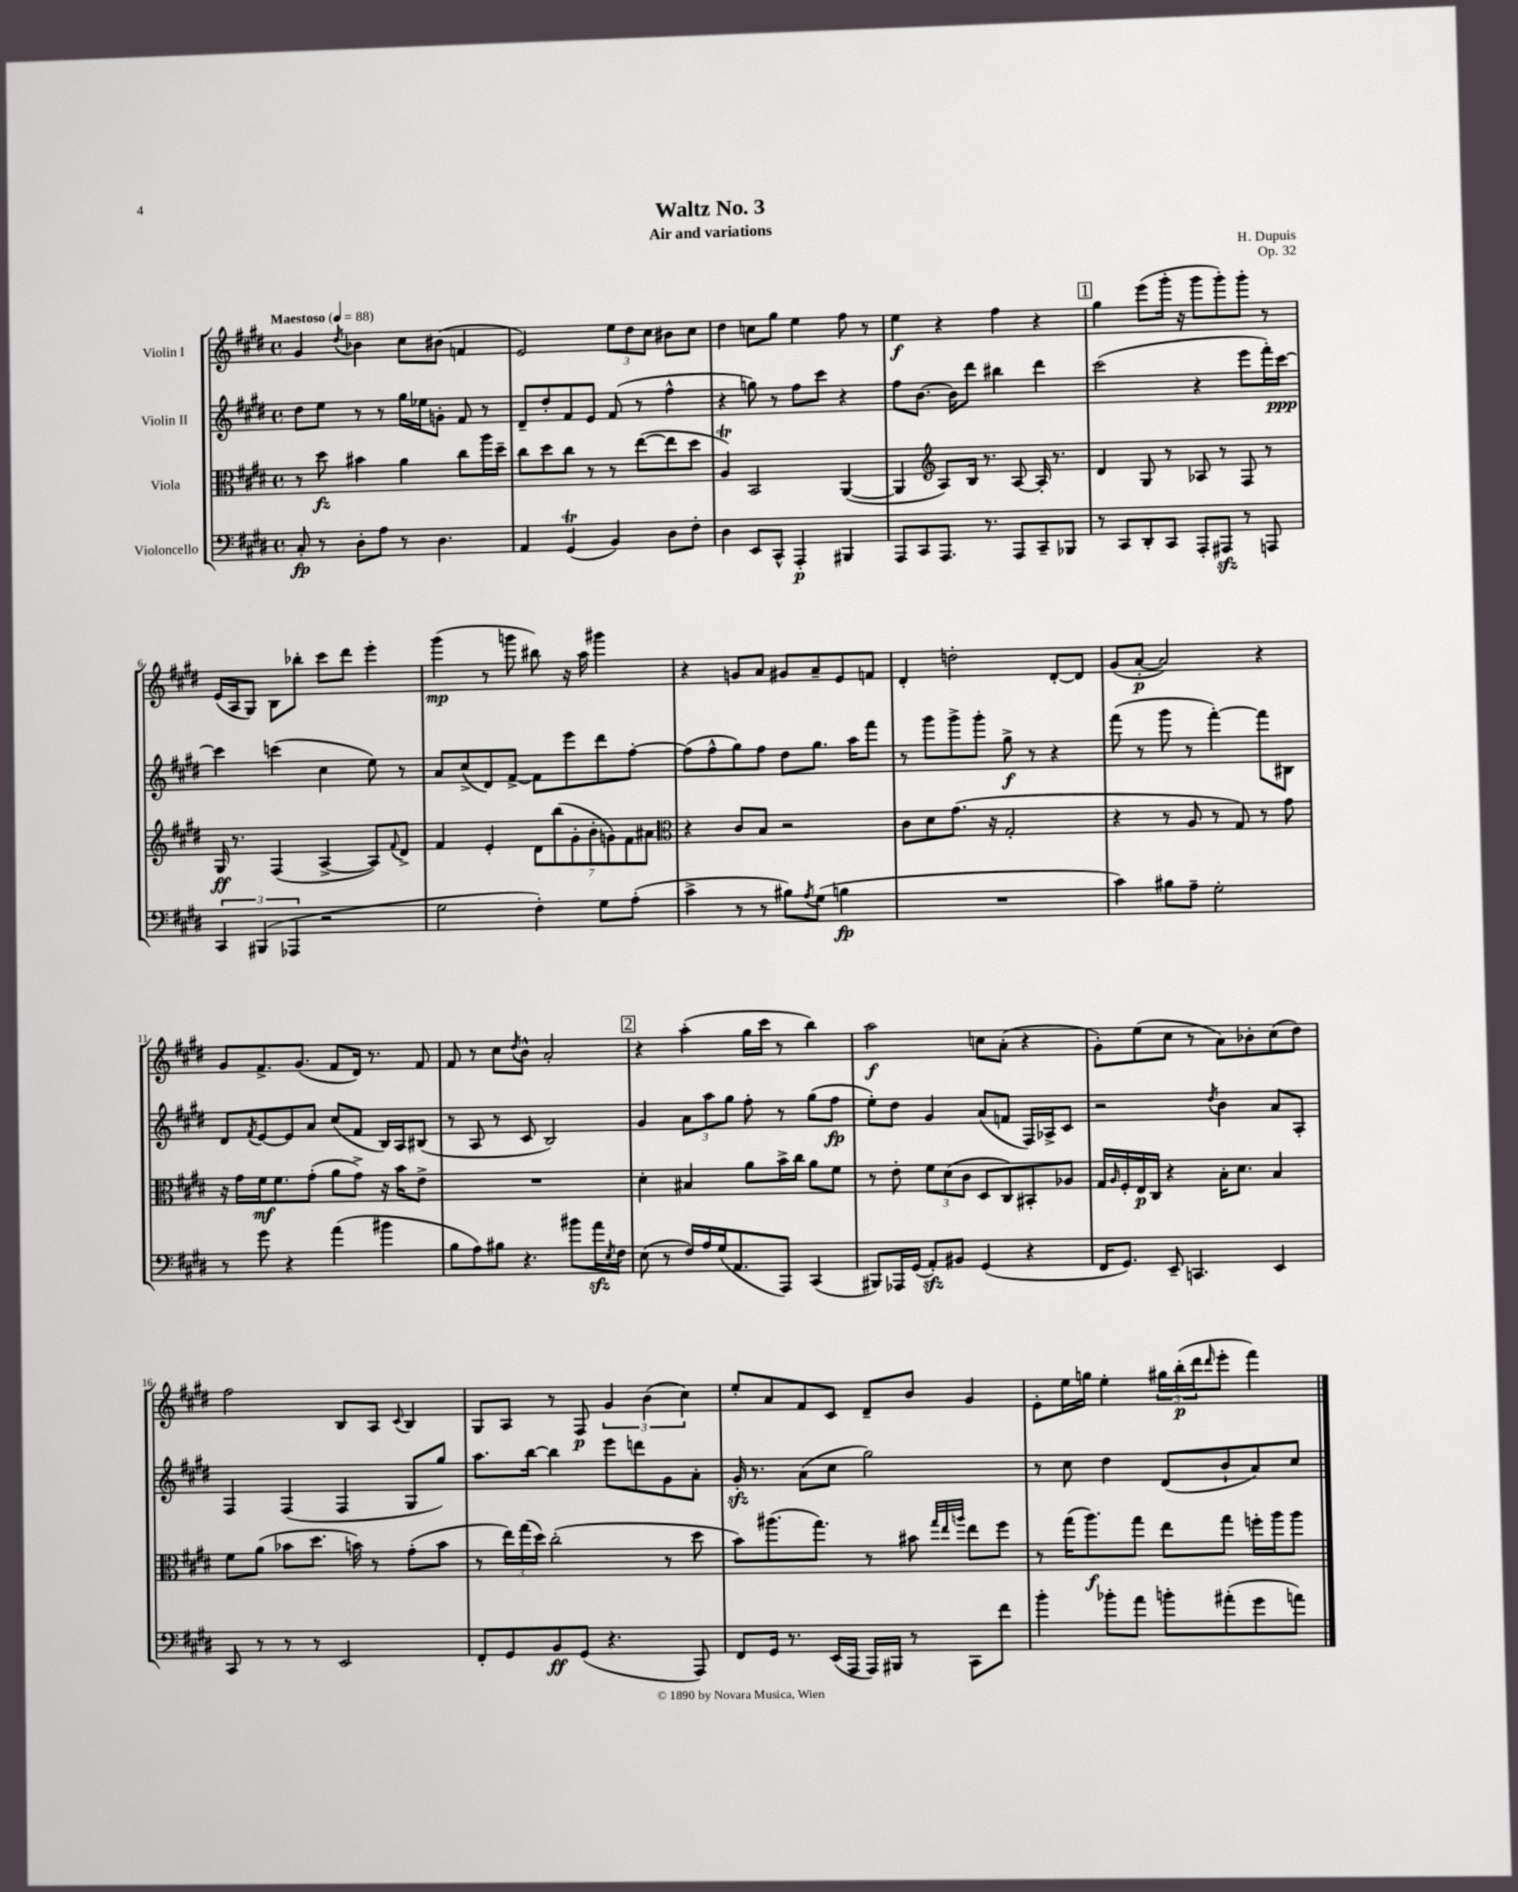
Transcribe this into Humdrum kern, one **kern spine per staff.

**kern	**kern	**kern	**kern
*staff4	*staff3	*staff2	*staff1
*clefF4	*clefC3	*clefG2	*clefG2
*k[f#c#g#d#]	*k[f#c#g#d#]	*k[f#c#g#d#]	*k[f#c#g#d#]
*M4/4	*M4/4	*M4/4	*M4/4
*met(c)	*met(c)	*met(c)	*met(c)
*MM88	*MM88	*MM88	*MM88
8C#'	8r	8dd#	4g#
8r	8dd#	8ee	.
.	.	.	8qdd#
8D#'	4b#	8r	4b-
8A	.	8r	.
8r	4a	16gg#	8cc#
.	.	16ee-	.
4.D#	.	8g'	(8b#
.	8cc#	8f#	4f
.	16aa	8r	.
.	16dd#~	.	.
=	=	=	=
4AA	8cc#	8d#~	2e)
.	8dd#	8dd#'	.
(4GG#	8cc#	8f#	.
.	8r	8e	.
4BB)	8r	(8f#	12ee
.	.	.	12dd#
.	([8ee	8r	.
.	.	.	12cc#
8D#	8ee]	4ff#^^	8b#
8F#'	8dd#	.	8cc#
=	=	=	=
4D#	4A)	4r	4dd#
8EE	2BB	8gg)	8cc
8CC#^^	.	8r	8gg#
4AAA'	.	8ff#	4ee
.	.	8ccc#	.
4BBB#	([4AA	4r	8ff#
.	.	.	8r
=	=	=	=
8AAA	4AA]	8ff#	4ee
8CC#	.	[8.b	.
*	*clefG2	*	*
8.AAA	8A)	.	4r
.	.	16b]	.
.	16B	8ddd#	.
8.r	8.r	.	.
.	.	4bb#	4ff#
8AAA	[8A	.	.
8CC#~	16A']	4ddd#	4r
.	8.r	.	.
8BBB-	.	.	.
=	=	=	=
8r	4d#	(2ccc#	4gg#
8CC#	.	.	.
8DD#'	8G#	.	(8eee
8CC#	8r	.	16ggg#'
.	.	.	16r
8AAA'	8A-	4r	8ggg#
8AAA#	8r	.	8ggg#')
8r	8F#	8eee	8ggg#'
8AAA	8r	16fff#')	8r
.	.	[16ccc#	.
=	=	=	=
6CC#	16G#	4ccc#]	(16e
.	8.r	.	16A
.	.	.	8G#)
(6BBB#	.	.	.
.	(4F#	(4ccc	8B
6AAA-	.	.	.
.	.	.	8bb-'
2r	[4A^	4cc#	8ccc#
.	.	.	8ddd#
.	8A])	8ee)	4eee'
.	8qqf#	.	.
.	8d#^	8r	.
=	=	=	=
2G#	4f#	8a	(4ggg#
.	.	(8cc#^	.
.	4e'	8d#)	8r
.	.	[8f#^	8ggg
4F#')	14d#	8f#]	8bb#)
.	(14bb	.	.
.	.	8eee	16r
.	14g#'	.	.
.	.	.	16aa
.	14b'	.	.
8G#	.	8ddd#	4ggg#
.	14g)	.	.
.	14f#	.	.
(8A'	.	[8ff#'	.
.	14a#	.	.
=	=	=	=
*	*clefC3	*	*
4c#^	4r	(8ff#]	4r
.	.	8ff#^^	.
8r	8c#	8gg#)	8g
8r	8B	8ff#	8a
8B#)	2r	8dd#	8g#
8qA	.	.	.
(8G#	.	8.gg#	8a~
4B	.	.	8e
.	.	16aa	.
.	.	8fff#	8f
=	=	=	=
1r	8c#	8r	4d#'
.	8d#	8ggg#	.
.	(8.g#	8ggg#^	2dd'
.	.	8ggg#'	.
.	16r	.	.
.	2G#'	8gg#^	.
.	.	8r	.
.	.	4r	[8d#'
.	.	.	8d#]
=	=	=	=
4c#)	4r	(8fff#	(8g#
.	.	8r	[8a'
8B#	8r	8ggg#	2a])
8A~	8A	8r	.
2G#'	8r	[4fff#')	.
.	8G#)	.	.
.	8r	8fff#]	4r
.	8g#	8B#	.
=	=	=	=
8r	16r	8d#	8g#
.	16g#	.	.
.	.	8qf#	.
8g#	16f#	[8e	8.f#^
.	8.f#	.	.
4r	.	8e]	.
.	.	.	(8.g#
.	(8g#'	8a	.
(4a	8a	(8cc#	8f#
.	8g#^)	8f#	16d#)
.	.	.	8.r
4b#	16r	16B)	.
.	16b	16A	.
.	8e^	(8B#	8f#
=	=	=	=
8B	1r	8r	8f#
8A)	.	8A	8r
8B#	.	8r	8cc#
.	.	.	8qdd#
4.r	.	8c#	8b^^
.	.	2B)	2a'
8b#	.	.	.
16a	.	.	.
8qE	.	.	.
16F#	.	.	.
=	=	=	=
(8E	4d#'	4g#	4r
8r	.	.	.
16F#)	4B#	12a	(4aa'
16A	.	.	.
.	.	12aa	.
(16G#	.	.	.
.	.	12gg#	.
8.AA	.	.	.
.	8a	8ff#'	16gg#
.	.	.	16ccc#
8AAA)	16b^	8r	8r
.	16cc#	.	.
(4CC#	8a	(8gg#	4bb)
.	8f#	8ff#	.
=	=	=	=
8BBB#)	8r	8ee')	2aa
16AAA-	8e'	8dd#	.
(16GG#	.	.	.
8AA')	12f#	4g#	.
.	(12d#	.	.
8BB#	.	.	.
.	12c#	.	.
(4GG#	8D#	(8a	8cc
.	8C#)	8f	(8a'
4r	8BB#'	16F#)	4r
.	.	16A-^	.
.	8A-	8c#	.
=	=	=	=
16FF#	16G#	2r	8g#')
.	16qqA	.	.
8.GG#)	16F#'	.	.
.	16E	.	(8ee
.	16C#	.	.
8EE~	4r	.	8cc#
4.CC	.	.	8r
.	.	8qdd#	.
.	16B'	4b	8a)
.	8.d#	.	.
.	.	.	8b-'
4EE	4B	8a	(8cc#
.	.	8A'	8dd#)
=	=	=	=
8CC#	8f#	4F#	2ff#
8r	(8a	.	.
8r	8b-	(4F#	.
8r	8.dd#	.	.
2EE	.	4F#	8B
.	16b)	.	.
.	8r	.	8A
.	.	.	8qqc#
.	(8g#'	8G#	4B
.	8b	8gg#)	.
=	=	=	=
8FF#'	8r	8.aa	8G#
8GG#	24ee)	.	8A
.	(24gg#	.	.
.	.	[16bb	.
.	24dd#)	.	.
8BB	(2cc#'	4bb]	8r
(8GG#	.	.	8F#
4.r	.	8eee	6g#
.	.	8ddd	.
.	.	.	(6b
.	8r	8g#	.
.	.	.	6cc#)
8AAA)	8dd#	8a'	.
=	=	=	=
8FF#	8b)	16g#'	8ee'
.	.	8.r	.
16GG#	(8.aa#	.	8a
8.r	.	.	.
.	.	(8a	8f#
.	8.gg#)	.	.
(16EE	.	8cc#	8c#
16AAA	.	.	.
16AAA)	8r	2gg#)	8d#~
16BBB#	.	.	.
8r	8b#	.	8b
.	32qqgg#	.	.
.	32qqee	.	.
.	32qqaa	.	.
8CC#	8ee	.	4g#
8f#	8ff#	.	.
=	=	=	=
4b'	8r	8r	8e'
.	(16gg#	8cc#	16ee
.	8.aa)	.	16gg
8b-'	.	4dd#	4ee'
8a	8gg#	.	.
8b'	8ee	(8d#	24gg#
.	.	.	(24bb'
.	.	.	24ddd#
.	.	.	16qqddd#
(8a#'	8gg#	8b`	8eee'
8g#	16ff'	8a)	4fff#)
.	16aa	.	.
8a)	8aa	8cc#	.
==	==	==	==
*-	*-	*-	*-
